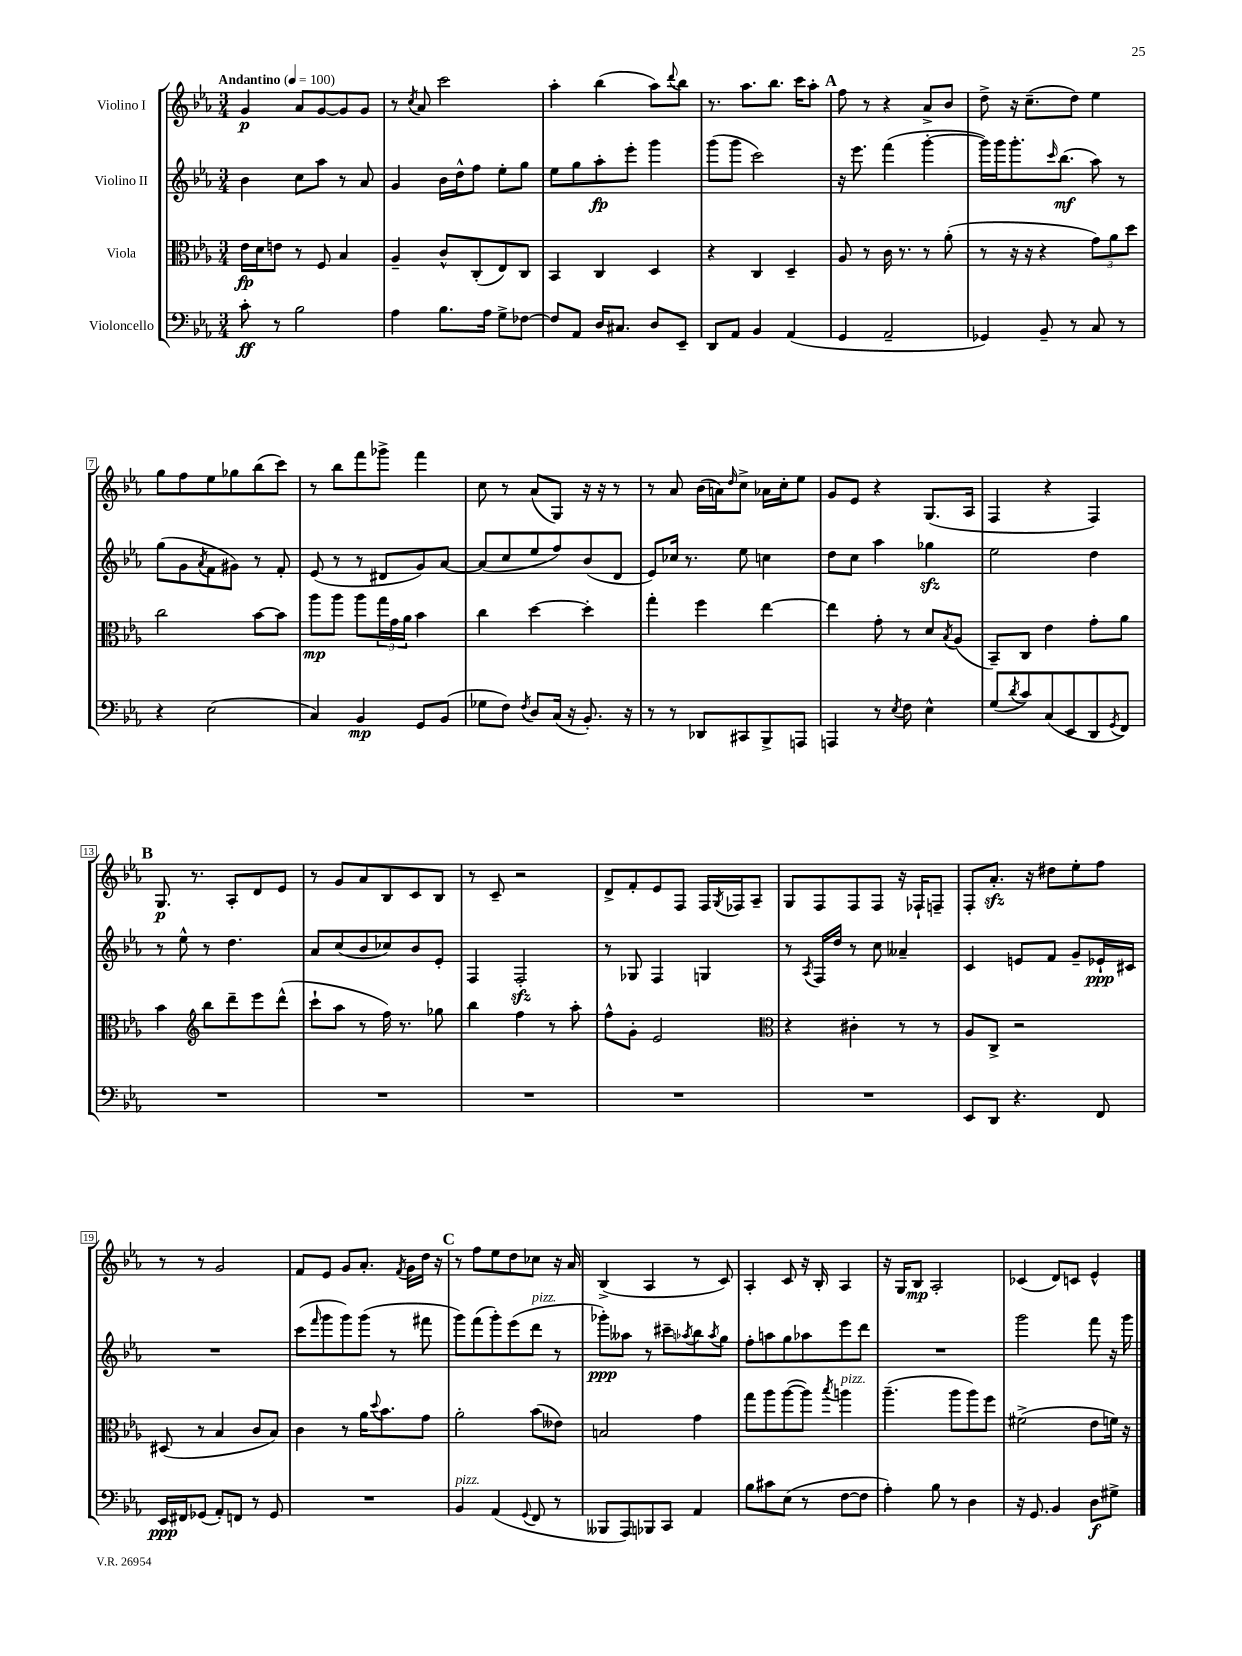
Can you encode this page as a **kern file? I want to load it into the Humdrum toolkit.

**kern	**dynam	**kern	**dynam	**kern	**dynam	**kern	**dynam
*part4	*part4	*part3	*part3	*part2	*part2	*part1	*part1
*staff4	*staff4	*staff3	*staff3	*staff2	*staff2	*staff1	*staff1
*I"Violoncello	*	*I"Viola	*	*I"Violino II	*	*I"Violino I	*
*clefF4	*	*clefC3	*	*clefG2	*	*clefG2	*
*k[b-e-a-]	*	*k[b-e-a-]	*	*k[b-e-a-]	*	*k[b-e-a-]	*
*M3/4	*	*M3/4	*	*M3/4	*	*M3/4	*
*MM100	*	*MM100	*	*MM100	*	*MM100	*
=1	=1	=1	=1	=1	=1	=1	=1
!	!	!	!	!	!	!LO:TX:a:B:t=Andantino	!
8c'\	ff	16e-\LL	fp	4b-\	.	4g/	p
.	.	16d\J	.	.	.	.	.
8r	.	8en\J	.	.	.	.	.
2B-\	.	8r	.	8cc\L	.	8a-/L	.
.	.	8F/	.	8aa-\J	.	[8g/	.
.	.	4B-/	.	8r	.	8g/]	.
.	.	.	.	8a-/	.	8g/J	.
=2	=2	=2	=2	=2	=2	=2	=2
4A-\	.	4A-~/	.	4g/	.	8r	.
.	.	.	.	.	.	8qcc/	.
.	.	.	.	.	.	8a-/	.
8.B-\L	.	8c^^/L	.	16b-\LL	.	2ccc\	.
.	.	.	.	16dd^^\J	.	.	.
.	.	(8C'/	.	8ff\J	.	.	.
16A-\Jk	.	.	.	.	.	.	.
8G^\L	.	8E-/)	.	8ee-'\L	.	.	.
[8F-X\J	.	8C/J	.	8gg\J	.	.	.
=3	=3	=3	=3	=3	=3	=3	=3
8F-/L]	.	4BB-/	.	8ee-\L	.	4aa-'\	.
8AA-/J	.	.	.	8gg\	.	.	.
16D/KL	.	4C/	.	8aa-'\	fp	(4bb-\	.
8.C#X/J	.	.	.	.	.	.	.
.	.	.	.	8eee-'\J	.	.	.
8D/L	.	4D/	.	4ggg\	.	8aa-\L)	.
.	.	.	.	.	.	8qqddd/	.
8EE-~/J	.	.	.	.	.	8bb-\J	.
=4	=4	=4	=4	=4	=4	=4	=4
8DD/L	.	4r	.	(8ggg\L	.	8.r	.
8AA-/J	.	.	.	8ggg\J	.	.	.
.	.	.	.	.	.	8.aa-\L	.
4BB-/	.	4C/	.	2ccc\)	.	.	.
.	.	.	.	.	.	8.bb-\J	.
(4AA-/	.	4D~/	.	.	.	.	.
.	.	.	.	.	.	16ccc\KL	.
.	.	.	.	.	.	8aa-'\J	.
!!LO:REH:place=s1:t=A
=5	=5	=5	=5	=5	=5	=5	=5
4GG/	.	8A-/	.	16r	.	8ff\	.
.	.	.	.	8.eee-\	.	.	.
.	.	8r	.	.	.	8r	.
2AA-~/	.	16c\	.	(4fff\	.	4r	.
.	.	8.r	.	.	.	.	.
.	.	8r	.	[4ggg'\	.	8a-^/L	.
.	.	(8a-'\	.	.	.	8b-/J	.
=6	=6	=6	=6	=6	=6	=6	=6
4GG-X/)	.	8r	.	16ggg\LL])	.	8dd^\	.
.	.	.	.	16ggg\J	.	.	.
.	.	16r	.	8.ggg'\	.	16r	.
.	.	16r	.	.	.	(8.cc~\L	.
8BB-~/	.	4r	.	.	.	.	.
.	.	.	.	16qqccc/	.	.	.
.	.	.	.	(8.bb-\J	mf	.	.
8r	.	.	.	.	.	8dd\J)	.
8C/	.	12g\L)	.	8aa-\)	.	4ee-\	.
.	.	12a-\	.	.	.	.	.
8r	.	.	.	8r	.	.	.
.	.	12dd\J	.	.	.	.	.
!!LO:LB:g=z
=7	=7	=7	=7	=7	=7	=7	=7
4r	.	2cc\	.	(8gg\L	.	8gg\L	.
.	.	.	.	8g\	.	8ff\	.
.	.	.	.	8qa-/	.	.	.
(2E-\	.	.	.	8f\	.	8ee-\	.
.	.	.	.	8g#X\J)	.	8gg-X\	.
.	.	[8b-\L	.	8r	.	(8bb-\	.
.	.	8b-\J]	.	8f'/	.	8ccc\J)	.
=8	=8	=8	=8	=8	=8	=8	=8
4C/)	.	8aa-\L	mp	(8e-/	.	8r	.
.	.	8aa-\J	.	8r	.	8bb-\L	.
4BB-/	mp	8aa-\L	.	8r	.	8fff\	.
.	.	24gg\L	.	8d#X/L	.	8ggg-X^\J	.
.	.	24g\	.	.	.	.	.
.	.	24a-\JJ	.	.	.	.	.
8GG/L	.	4b-\	.	8g/)	.	4fff\	.
(8BB-/J	.	.	.	[8a-/J	.	.	.
=9	=9	=9	=9	=9	=9	=9	=9
8G-X\L	.	4cc\	.	(8a-/L]	.	8cc\	.
8F\J)	.	.	.	8cc/	.	8r	.
8qF/	.	.	.	.	.	.	.
8D/L	.	[4dd\	.	8ee-/	.	(8a-/L	.
(16C/Jk	.	.	.	8ff/)	.	8G/J)	.
16r	.	.	.	.	.	.	.
8.BB-'/)	.	4dd'\]	.	(8b-/	.	16r	.
.	.	.	.	.	.	16r	.
.	.	.	.	8d/J	.	8r	.
16r	.	.	.	.	.	.	.
=10	=10	=10	=10	=10	=10	=10	=10
8r	.	4gg'\	.	8e-/L)	.	8r	.
8r	.	.	.	16cc-X/Jk	.	8a-/	.
.	.	.	.	8.r	.	.	.
8DD-X/L	.	4ff\	.	.	.	(16b-\LL	.
.	.	.	.	.	.	16an\J)	.
.	.	.	.	.	.	16qqdd/	.
8CC#X/	.	.	.	8ee-\	.	8cc^\J	.
8BBB-^/	.	[4ee-\	.	4ccn\	.	16a-X\LL	.
.	.	.	.	.	.	16cc'\J	.
8AAAn/J	.	.	.	.	.	8ee-\J	.
=11	=11	=11	=11	=11	=11	=11	=11
4AAAn/	.	4ee-\]	.	8dd\L	.	8g/L	.
.	.	.	.	8cc\J	.	8e-/J	.
8r	.	8g'\	.	4aa-\	.	4r	.
8qE-/	.	.	.	.	.	.	.
8F\	.	8r	.	.	.	.	.
4E-^^\	.	8d/L	.	4gg-Xzz\	.	(8.G/L	.
.	.	8qB-/	.	.	.	.	.
.	.	(8A-/J	.	.	.	.	.
.	.	.	.	.	.	16A-/Jk	.
=12	=12	=12	=12	=12	=12	=12	=12
(8G/L	.	8BB-~/L)	.	2ee-\	.	4F/	.
8qd/	.	.	.	.	.	.	.
8c/)	.	8C/J	.	.	.	.	.
(8C/	.	4e-\	.	.	.	4r	.
8EE-/	.	.	.	.	.	.	.
8DD/	.	8g'\L	.	4dd\	.	4F/)	.
8qGG/	.	.	.	.	.	.	.
8FF/J)	.	8a-\J	.	.	.	.	.
!!LO:LB:g=z
!!LO:REH:place=s1:t=B
=13	=13	=13	=13	=13	=13	=13	=13
2.r	.	4b-\	.	8r	.	8.G/	p
.	.	.	.	8ee-^^\	.	.	.
.	.	.	.	.	.	8.r	.
*	*	*clefG2	*	*	*	*	*
.	.	8bb-\L	.	8r	.	.	.
.	.	8ddd~\	.	4.dd\	.	8A-'/L	.
.	.	8eee-\	.	.	.	8d/	.
.	.	(8ddd^^\J	.	.	.	8e-/J	.
=14	=14	=14	=14	=14	=14	=14	=14
2.r	.	8ccc`\L	.	8a-/L	.	8r	.
.	.	8aa-\J	.	(8cc/	.	8g/L	.
.	.	8r	.	8b-/	.	8a-/	.
.	.	16ff\)	.	8cc-X/)	.	8B-/	.
.	.	8.r	.	.	.	.	.
.	.	.	.	8b-/	.	8c/	.
.	.	8gg-X\	.	8e-'/J	.	8B-/J	.
=15	=15	=15	=15	=15	=15	=15	=15
2.r	.	4bb-\	.	4F/	.	8r	.
.	.	.	.	.	.	8c~/	.
.	.	4ff\	.	2Fzz'/	.	2r	.
.	.	8r	.	.	.	.	.
.	.	8aa-'\	.	.	.	.	.
=16	=16	=16	=16	=16	=16	=16	=16
2.r	.	8ff^^\L	.	8r	.	8d^/L	.
.	.	8g'\J	.	8G-X/	.	8f'/	.
.	.	2e-/	.	4F/	.	8e-/	.
.	.	.	.	.	.	8F/J	.
.	.	.	.	4Gn/	.	16F/LL	.
.	.	.	.	.	.	8qG/	.
.	.	.	.	.	.	16F-X/J	.
.	.	.	.	.	.	8A-~/J	.
=17	=17	=17	=17	=17	=17	=17	=17
*	*	*clefC3	*	*	*	*	*
2.r	.	4r	.	8r	.	8G/L	.
.	.	.	.	8qA-/	.	.	.
.	.	.	.	16F/LL	.	8F/	.
.	.	.	.	16dd/JJ	.	.	.
.	.	4c#X'\	.	8r	.	8F/	.
.	.	.	.	8cc\	.	8F/J	.
.	.	8r	.	4a--X~/	.	16r	.
.	.	.	.	.	.	16F-X`/KL	.
.	.	8r	.	.	.	8Fn~/J	.
=18	=18	=18	=18	=18	=18	=18	=18
8EE-/L	.	8A-/L	.	4c/	.	8F'/L	.
8DD/J	.	8C^/J	.	.	.	8.a-zz'/J	.
4.r	.	2r	.	8en/L	.	.	.
.	.	.	.	.	.	16r	.
.	.	.	.	8f/J	.	8dd#X\L	.
.	.	.	.	8g~/L	.	8ee-'\	.
8FF/	.	.	.	16e-X`/L	ppp	8ff\J	.
.	.	.	.	16c#X/JJ	.	.	.
!!LO:LB:g=z
=19	=19	=19	=19	=19	=19	=19	=19
16EE-/LL	ppp	(8D#X/	.	2.r	.	8r	.
16FF#X/J	.	.	.	.	.	.	.
(8GG-X/J	.	8r	.	.	.	8r	.
8AA-'/L)	.	4B-/	.	.	.	2g/	.
8FFn/J	.	.	.	.	.	.	.
8r	.	8c/L	.	.	.	.	.
8GG-/	.	8B-/J)	.	.	.	.	.
=20	=20	=20	=20	=20	=20	=20	=20
2.r	.	4c\	.	(8ccc\L	.	8f/L	.
.	.	.	.	16qqfff/	.	.	.
.	.	.	.	8ggg\	.	8e-/J	.
.	.	8r	.	8ggg\)	.	8g/L	.
.	.	16a-\KL	.	(8ggg\J	.	8.a-'/J	.
.	.	8qqdd/	.	.	.	.	.
.	.	8.b-\	.	.	.	.	.
.	.	.	.	8r	.	.	.
.	.	.	.	.	.	8qf/	.
.	.	.	.	.	.	16g\LL	.
.	.	8g\J	.	8fff#X\	.	16dd\JJ	.
.	.	.	.	.	.	16r	.
!!LO:REH:place=s1:t=C
=21	=21	=21	=21	=21	=21	=21	=21
!LO:TX:a:i:t=pizz.	!	!	!	!	!	!	!
4BB-/	.	2a-'\	.	8ggg\L)	.	8r	.
.	.	.	.	(8fff\	.	8ff\L	.
(4AA-/	.	.	.	8ggg'\)	.	8ee-\	.
.	.	.	.	(8eee-\	.	8dd\	.
8qqGG/	.	.	.	.	.	.	.
!	!	!	!	!LO:TX:a:i:t=pizz.	!	!	!
8FF/	.	(8b-\L	.	8ddd\J	.	8cc-X\J	.
8r	.	8e--X\J)	.	8r	.	16r	.
.	.	.	.	.	.	16a-/	.
=22	=22	=22	=22	=22	=22	=22	=22
8BBB--X/L	.	2Bn/	.	8ggg-X'\L)	ppp	(4B-^/	.
8AAA-/)	.	.	.	8aa--X\J	.	.	.
8BBB-X/	.	.	.	8r	.	4A-/	.
8CC/J	.	.	.	8ccc#X~\L	.	.	.
.	.	.	.	8qaa-X/	.	.	.
4AA-/	.	4g\	.	8bb-\	.	8r	.
.	.	.	.	8qaa-/	.	.	.
.	.	.	.	8gg\J	.	8c/)	.
=23	=23	=23	=23	=23	=23	=23	=23
8B-\L	.	8gg\L	.	8ff'\L	.	4A-'/	.
8c#X\	.	8aa-\	.	8aan\	.	.	.
(8E-\J	.	([8aa-\	.	8gg\	.	8c/	.
8r	.	8aa-\J])	.	8aa-X\	.	16r	.
.	.	.	.	.	.	16B-'/	.
.	.	8qbb-/	.	.	.	.	.
!	!	!LO:TX:a:i:t=pizz.	!	!	!	!	!
[8F\L	.	4aan\	.	8eee-\	.	4A-/	.
8F\J]	.	.	.	8ddd\J	.	.	.
=24	=24	=24	=24	=24	=24	=24	=24
4A-'\)	.	(4.aa-~\	.	2.r	.	16r	.
.	.	.	.	.	.	16G/KL	.
.	.	.	.	.	.	8B-/J	mp
8B-\	.	.	.	.	.	2A-'/	.
8r	.	8aa-\L	.	.	.	.	.
4D\	.	8aa-\)	.	.	.	.	.
.	.	8ff\J	.	.	.	.	.
=25	=25	=25	=25	=25	=25	=25	=25
16r	.	(2f#X^\	.	2ggg\	.	(4c-X/	.
8.GG/	.	.	.	.	.	.	.
4BB-/	.	.	.	.	.	8d/L)	.
.	.	.	.	.	.	8cn/J	.
8D\L	f	8e-\L	.	8fff\	.	4e-^^/	.
8G#X^\J	.	16fn\Jk)	.	16r	.	.	.
.	.	16r	.	16ggg\	.	.	.
==	==	==	==	==	==	==	==
*-	*-	*-	*-	*-	*-	*-	*-
